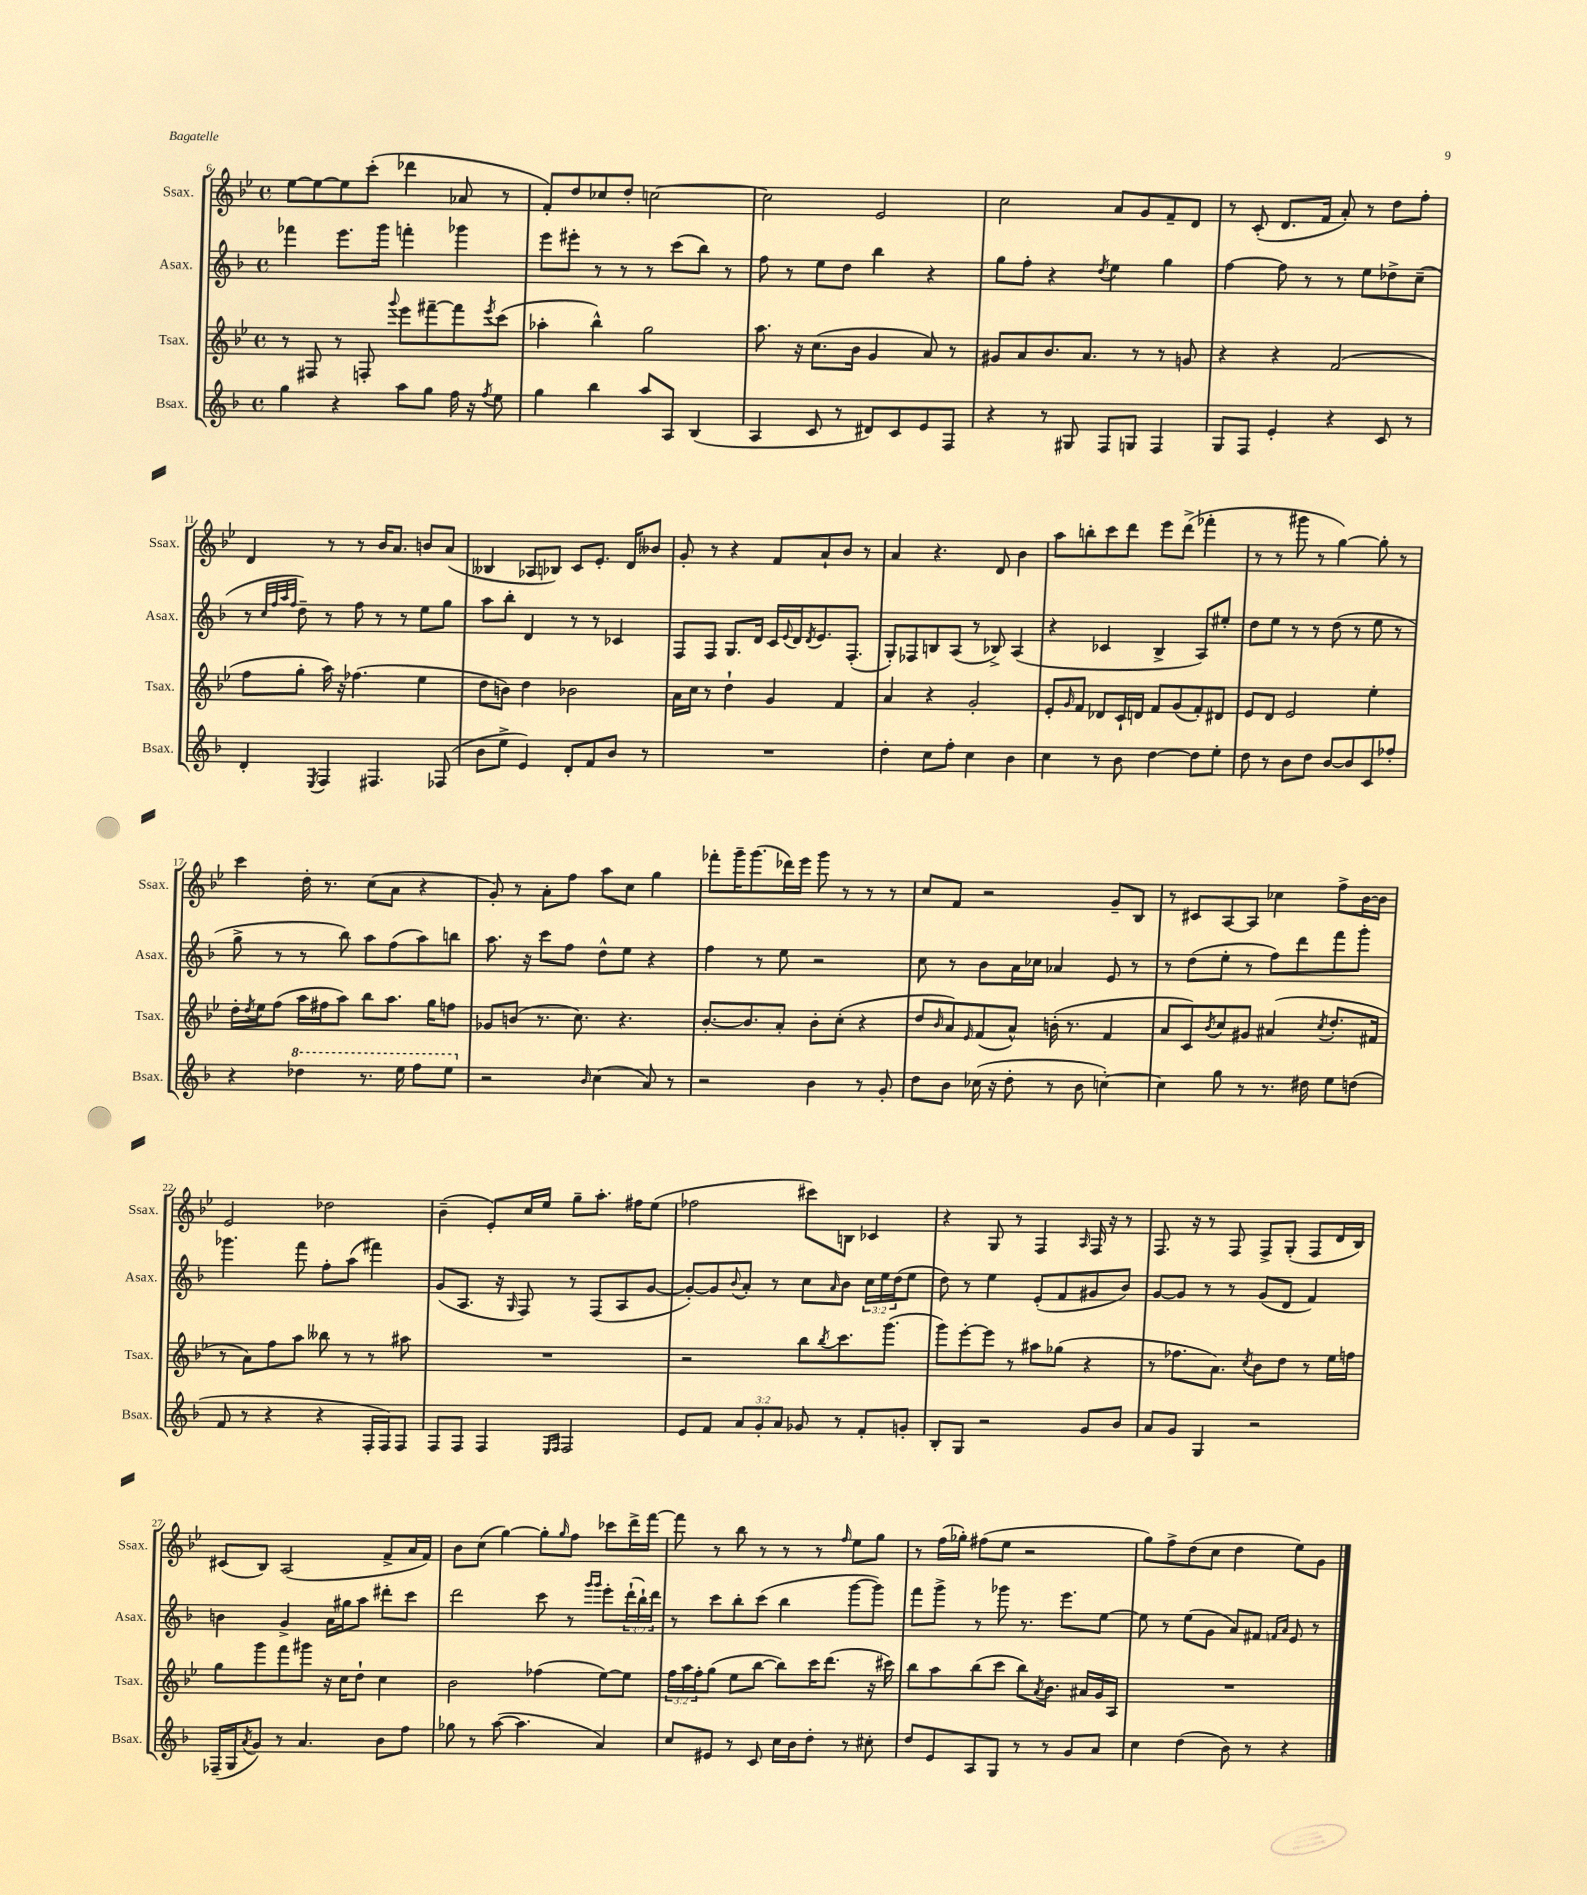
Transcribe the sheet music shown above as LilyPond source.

<<
\new StaffGroup <<
\new Staff = "s0" \with { instrumentName = "Ssax." shortInstrumentName = "Ssax." } {
    \clef treble \key bes \major \defaultTimeSignature \time 4/4
    ees''8~ ees''8~ ees''8 c'''8-.( des'''4 aes'8 r8 |
    f'8-.) d''8 ces''8 d''8-. c''2~ |
    c''2 ees'2 |
    c''2 a'8 g'8 f'8-- d'8 |
    r8 c'8-.( d'8. f'16 a'8-.) r8 d''8 f''8-. |
    d'4 r8 r8 bes'16 a'8. b'8 a'8( |
    beses4 aes8 bes8) c'8 ees'8.-. d'16 beses'8 |
    g'8-. r8 r4 f'8 a'8-! bes'8 r8 |
    a'4 r4. d'8 bes'4 |
    a''8 b''8-. c'''8 d'''8 ees'''8 d'''8->( fes'''4-. |
    r8 r8 gis'''8 r8 g''4~) g''8-. r8 |
    c'''4 d''16-. r8. c''8( a'8 r4 |
    g'8-.) r8 a'8-. f''8 a''8 c''8 g''4 |
    fes'''8-. g'''16-- g'''8.( des'''16) ees'''16 g'''8 r8 r8 r8 |
    c''8 f'8 r2 g'8-- bes8 |
    r8 cis'8 a8~ a8 ces''4 f''8-> bes'16~ bes'16 |
    ees'2 des''2 |
    bes'4--( ees'8-.) c''16 ees''16 g''8-- a''8.-. fis''16 ees''8( |
    fes''2 cis'''8) b8 ces'4 |
    r4 g8 r8 f4 \grace { a16 } f16 r16 r8 |
    f8. r16 r8 f8 f8-> g8-.( f8 d'16 bes16) |
    cis'8( bes8) a2( f'8-> a'16 f'16) |
    bes'8 c''8( g''4~) g''8-. \grace { g''16 } f''8 ces'''8 d'''16-> f'''16~ |
    f'''8 r8 bes''8 r8 r8 r8 \grace { f''16 } ees''8 g''8 |
    r8 f''16( ges''16-.) fis''8( ees''8 r2 |
    g''8) f''8-> d''8( c''8 d''4 ees''8) g'8 \bar "|." |
}
\new Staff = "s1" \with { instrumentName = "Asax." shortInstrumentName = "Asax." } {
    \clef treble \key f \major \defaultTimeSignature \time 4/4 \override Staff.TupletNumber.text = #tuplet-number::calc-fraction-text
    fes'''4 e'''8. g'''16 f'''4-. ges'''4 |
    e'''8 eis'''8-. r8 r8 r8 c'''8( bes''8) r8 |
    f''8 r8 e''8 d''8 bes''4 r4 |
    g''8 f''8-. r4 \acciaccatura { d''8 } e''4 g''4 |
    f''4~ f''8 r8 r8 e''8 des''8-> c''8--( |
    r8 \grace { c''32 f''32 a''32 f''32 } d''8--) r8 f''8 r8 r8 e''8 g''8 |
    a''8 bes''8-. d'4 r8 r8 ces'4 |
    f8 f8 g8. d'16 c'16 \appoggiatura { e'8 } d'16 \acciaccatura { d'8 } e'8. f8.-.( |
    g8-.) fes8 b8 a8( r8 bes8->) a4( |
    r4 ces'4 bes4-> a8) eis''8-. |
    d''8 e''8 r8 r8 d''8( r8 e''8 r8 |
    g''8-> r8 r8 bes''8) a''8 f''8( a''8) b''8 |
    a''8. r16 c'''8 f''8 d''8-^ e''8 r4 |
    f''4 r8 e''8 r2 |
    c''8 r8 bes'8 a'16 ces''16 aes'4 e'8 r8 |
    r8 d''8( e''8-. r8 f''8) d'''8 f'''8 g'''8-. |
    ges'''4. f'''8 f''8-. a''8( fis'''4) |
    g'8( a8. r16 \grace { g16 } f8) r8 f8( a8 g'8~ |
    g'8~-.) g'8 \appoggiatura { bes'8 } a'8-. r8 c''8 \grace { a'16 } bes'8 \tuplet 3/2 { c''16 e''16 d''16( } e''8 |
    d''8) r8 e''4 e'8-.( f'8 gis'8 bes'8) |
    g'8~ g'8 r8 r8 g'8( d'8 f'4) |
    b'4 g'4-> a'16 gis''16 a''8 dis'''8-. c'''8 |
    d'''2 c'''8 r8 \grace { g'''16 g'''16 } e'''8-. \tuplet 3/2 { d'''16-!( bes''16-!) d'''16 } |
    r8 c'''8 bes''8-. c'''8( bes''4 g'''8~ g'''8) |
    f'''8 g'''8-> r8 ges'''8 r8. e'''8. e''8~ |
    e''8 r8 e''8( g'8 a'8) fis'8 \grace { f'16 a'16 } e'8 r8 \bar "|." |
}
\new Staff = "s2" \with { instrumentName = "Tsax." shortInstrumentName = "Tsax." } {
    \clef treble \key bes \major \defaultTimeSignature \time 4/4 \override Staff.TupletNumber.text = #tuplet-number::calc-fraction-text
    r8 fis8 r8 f8-. \appoggiatura { g'''8 } ees'''8 fis'''8~-- fis'''8 \acciaccatura { ees'''8 } c'''8( |
    aes''4-. bes''4-^) g''2 |
    a''8. r16 c''8.( bes'16 g'4 a'8) r8 |
    gis'8 a'8 bes'8. a'8. r8 r8 g'8 |
    r4 r4 f'2( |
    f''8 g''8-. a''16) r16 fes''4.( ees''4 |
    d''8 b'8) d''4 bes'2 |
    a'16 c''16 r8 d''4-! g'4 f'4 |
    a'4 r4 g'2-. |
    ees'8-. \grace { g'16 } f'8 des'8 c'16-! d'16 f'8 g'8( f'8-.) dis'8 |
    ees'8 d'8 ees'2 ees''4-. |
    d''16-. \acciaccatura { d''8 } ees''16 f''8( a''16 fis''16 a''8) bes''8 a''8. g''16 f''8 |
    ges'8 b'8( r8. c''8.) r4. |
    bes'8.~-. bes'8. a'8-. bes'8-. c''8-.( r4 |
    d''8 \grace { bes'16 } a'8) \grace { ees'16 } f'8( a'8-^) b'16-.( r8. f'4 |
    a'8 c'8) \acciaccatura { bes'8 } c''8 gis'8 ais'4( \acciaccatura { c''8 } d''8.-. fis'16 |
    r8 a'8) f''8 a''8 beses''8 r8 r8 ais''8 |
    R1 |
    r2 bes''8 \acciaccatura { bes''8 } c'''8. g'''8.( |
    g'''8) ees'''8~-. ees'''8 r8 ais''8 ges''8( r4 |
    r8 fes''8. a'8.) \acciaccatura { c''8 } bes'8 d''8 r8 ees''16 f''16 |
    g''8 g'''8 f'''8 gis'''8 r16 c''16 d''8-! c''4 |
    bes'2 fes''4( ees''8~) ees''8 |
    \tuplet 3/2 { f''16 a''16 f''16-. } g''8( ees''8 bes''8~ bes''8) c'''16 d'''8.( r16 cis'''16) |
    bes''8 a''8 bes''8( c'''8 bes''8) \acciaccatura { a'8 } bes'8. ais'16 g'16 a16 |
    R1 \bar "|." |
}
\new Staff = "s3" \with { instrumentName = "Bsax." shortInstrumentName = "Bsax." } {
    \clef treble \key f \major \defaultTimeSignature \time 4/4 \override Staff.TupletNumber.text = #tuplet-number::calc-fraction-text
    g''4 r4 a''8 g''8 f''16 r16 \acciaccatura { f''8 } e''8 |
    g''4 bes''4 a''8 a8 bes4( |
    a4 c'8 r8 dis'8) c'8 e'8 f8 |
    r4 r8 gis8 f8 g8 f4 |
    g8 f8 e'4-. r4 c'8 r8 |
    d'4-. \acciaccatura { e8 } f4 fis4. fes8( |
    bes'8 e''8-> e'4) d'8-. f'8 bes'8 r8 |
    R1 |
    d''4-. c''8 f''8-. c''4 bes'4 |
    c''4 r8 bes'8 d''4~ d''8 e''8-. |
    d''8 r8 bes'8 d''8 bes'8~ bes'8 c'8 fes''8-. |
    r4 \ottava #1 des'''4 r8. e'''16 f'''8 e'''8 \ottava #0 |
    r2 \grace { bes'16 } c''4( a'8) r8 |
    r2 bes'4 r8 g'8-. |
    d''8 bes'8 ces''16( r16 d''8-. r8 bes'8 c''4~-.) |
    c''4 g''8 r8 r8. dis''16 e''8 d''8( |
    f'8 r8 r4 r4 f16-. f16) f8 |
    f8 f8 f4 \grace { e16 f16 } f2 |
    e'8 f'8 \tuplet 3/2 { a'8 g'8-. a'8 } ges'8 r8 f'8-. g'8-. |
    bes8-. g8 r2 g'8 bes'8 |
    a'8 g'8 g4 r2 |
    fes16--( g16 \acciaccatura { a'8 } g'8) r8 a'4. bes'8 f''8 |
    ges''8 r8 a''8~( a''4. a'4) |
    c''8 eis'8 r8 c'8 c''16 bes'16 d''8-. r8 cis''8-. |
    d''8 e'8 a8 g8 r8 r8 g'8 a'8 |
    c''4 d''4( bes'8) r8 r4 \bar "|." |
}
>>
>>
\layout { \context { \Score currentBarNumber = #6 } }
